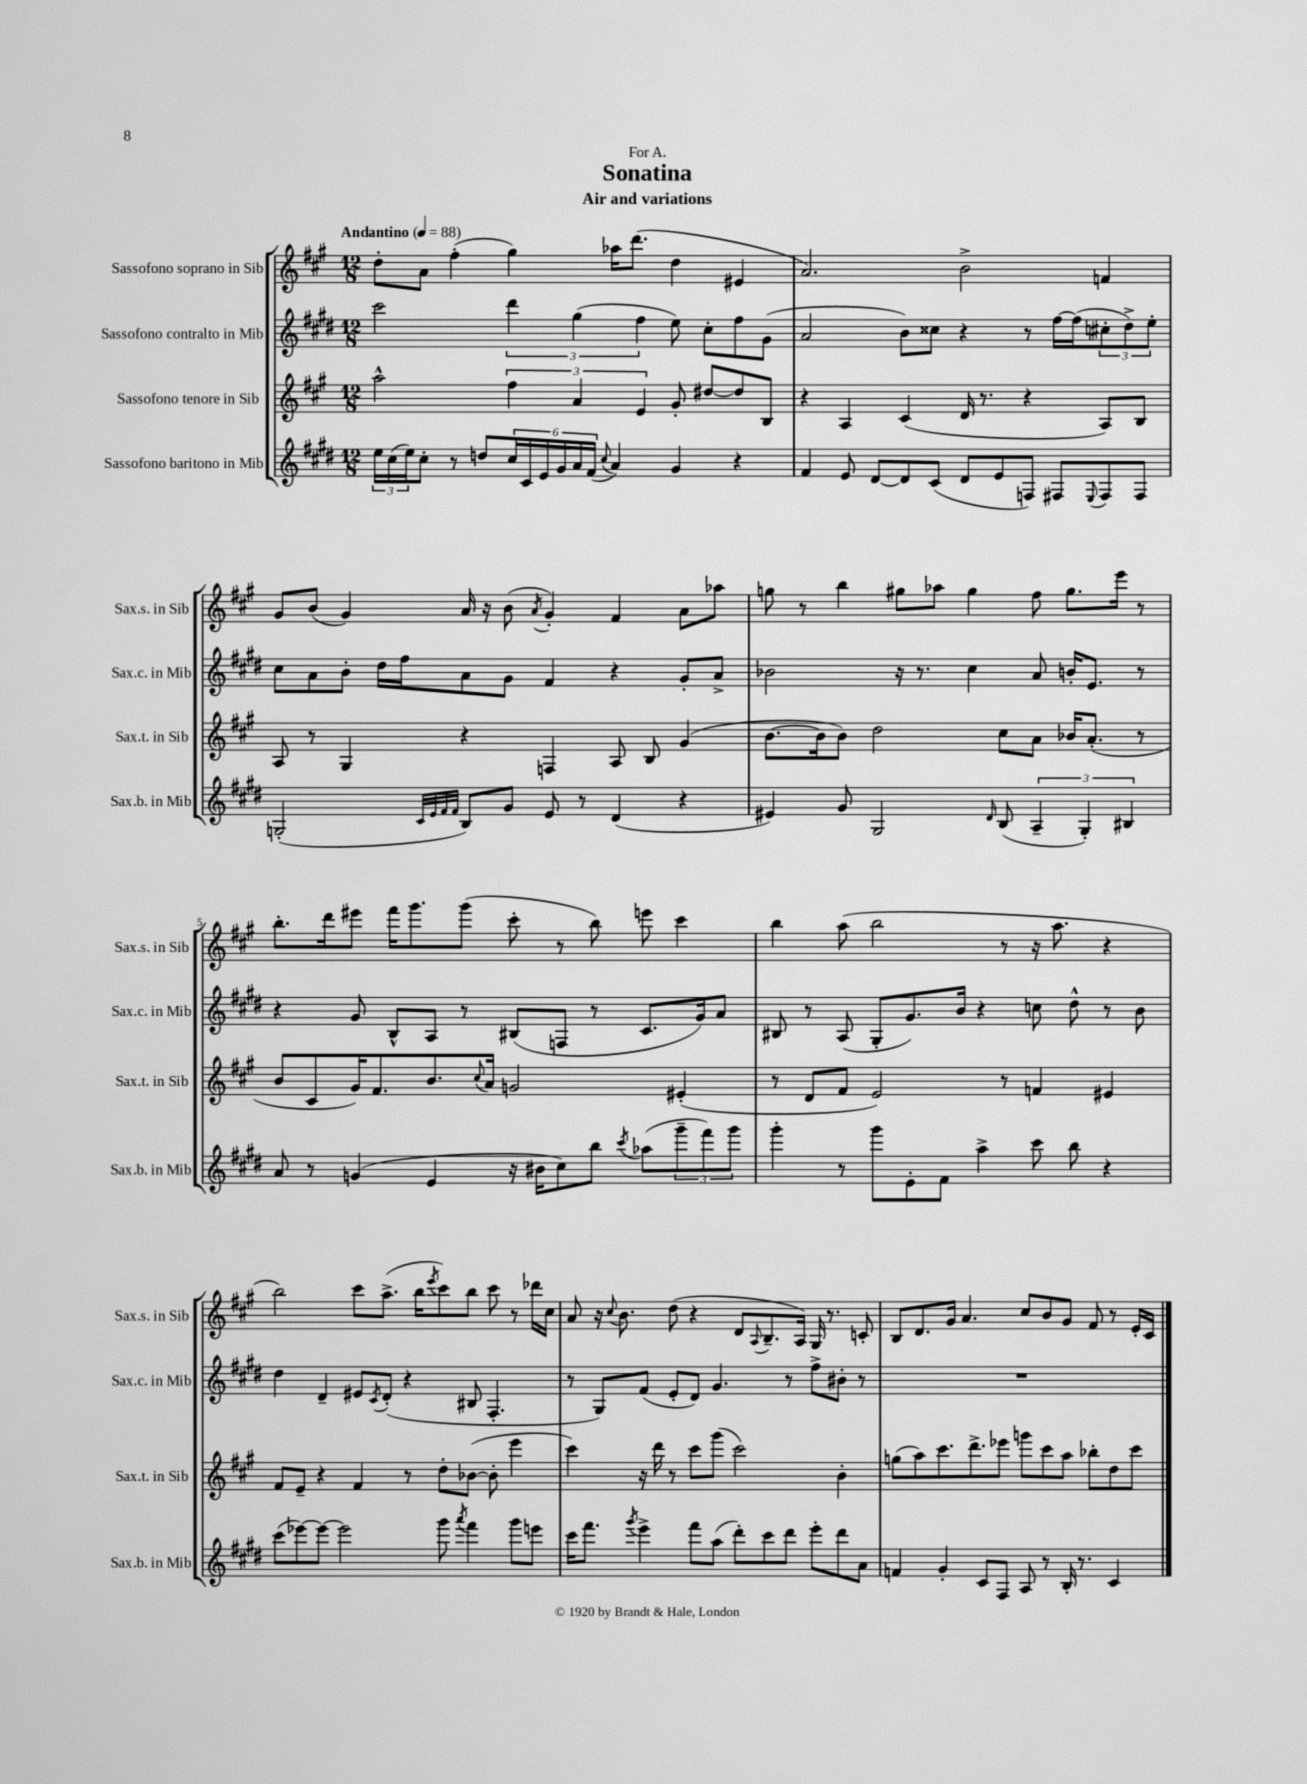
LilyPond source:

\header { title = "Sonatina" subtitle = "Air and variations" dedication = "For A." }
<<
\new StaffGroup <<
\new Staff = "s0" \with { instrumentName = "Sassofono soprano in Sib" shortInstrumentName = "Sax.s. in Sib" } {
    \clef treble \key a \major \numericTimeSignature \time 12/8 \tempo "Andantino" 4 = 88
    d''8-. a'8 fis''4-.( gis''4) aes''16 d'''8.( d''4 eis'4 |
    a'2.) b'2-> f'4 |
    gis'8 b'8( gis'4) a'16 r16 b'8( \acciaccatura { a'8 } gis'4-.) fis'4 a'8 aes''8 |
    g''8 r8 b''4 gis''8 aes''8 gis''4 fis''8 gis''8. e'''16 r8 |
    b''8.-. d'''16 eis'''8 fis'''16 gis'''8. gis'''8( cis'''8-. r8 b''8) e'''8 cis'''4 |
    b''4 a''8( b''2 r8 r16 a''8. r4 |
    b''2) cis'''8 a''8.->( b''16 \acciaccatura { e'''8 } cis'''8) b''8 cis'''8 r8 des'''16 cis''16 |
    a'8 r16 \appoggiatura { cis''8 } b'8. d''8( r4 d'8 \appoggiatura { a8 } b8.-- a16) gis16 r8. c'8-. |
    b8 d'8. gis'16 a'4. cis''8 b'8 gis'8 fis'8 r8 e'16-. cis'16 \bar "|." |
}
\new Staff = "s1" \with { instrumentName = "Sassofono contralto in Mib" shortInstrumentName = "Sax.c. in Mib" } {
    \clef treble \key e \major \numericTimeSignature \time 12/8
    cis'''2 \tuplet 3/2 { dis'''4 gis''4( fis''4 } e''8) cis''8-. fis''8 gis'8( |
    a'2 b'8) cisis''8 r4 r8 fis''16~ fis''16( \tuplet 3/2 { cis''8-. dis''8->) e''8-. } |
    cis''8 a'8 b'8-. dis''16 fis''16 a'8 gis'8 fis'4 r4 gis'8-. a'8-> |
    bes'2 r16 r8. cis''4 a'8 b'16-. e'8. r8 |
    r4 gis'8 b8-^ a8 r8 bis8( f8 r8 cis'8. gis'16) a'8 |
    bis8 r8 a8( gis8-. gis'8.) b'16 r4 c''8 dis''8-^ r8 b'8 |
    dis''4 dis'4-- eis'8 \acciaccatura { cis'8 } dis'8-.( r4 bis8 fis4.-. |
    r8 gis8) fis'8( e'8-. dis'8) gis'4. r8 fis''8-> bis'8-. r8 |
    R1. \bar "|." |
}
\new Staff = "s2" \with { instrumentName = "Sassofono tenore in Sib" shortInstrumentName = "Sax.t. in Sib" } {
    \clef treble \key a \major \numericTimeSignature \time 12/8
    a''2-^ \tuplet 3/2 { fis''4 a'4 e'4 } gis'8-. dis''8~ dis''8 b8 |
    r4 a4 cis'4( d'16 r8. r4 a8) b8 |
    a8 r8 gis4 r4 f4 a8 b8 gis'4( |
    b'8.~ b'16 b'8) d''2 cis''8 a'8 bes'16 a'8.-.( r8 |
    b'8 cis'8 gis'16) fis'8. b'8. \appoggiatura { cis''8 } a'16 g'2 eis'4-.( |
    r8 d'8 fis'8 e'2) r8 f'4 eis'4 |
    fis'8 e'8-- r4 fis'4 r8 d''8-. bes'8~( bes'8-. e'''4 |
    cis'''4) r16 d'''16 r8 cis'''8 gis'''8( cis'''2) b'4-. |
    g''8( a''8) cis'''8. d'''8.-> ees'''8 g'''8 cis'''8 a''8 bes''8-. d''8 cis'''8 \bar "|." |
}
\new Staff = "s3" \with { instrumentName = "Sassofono baritono in Mib" shortInstrumentName = "Sax.b. in Mib" } {
    \clef treble \key e \major \numericTimeSignature \time 12/8
    \tuplet 3/2 { e''16 cis''16( e''16) } cis''8-. r8 d''8 \tuplet 6/4 { cis''16 cis'16 e'16 gis'16 a'16 fis'16( } \appoggiatura { cis''8 } a'4) gis'4 r4 |
    fis'4 e'8 dis'8~ dis'8 cis'8( dis'8 e'8 f8) fis8 \appoggiatura { e8 } fis8 fis8 |
    g2-.( \grace { cis'32 e'32 fis'32 fis'32 } b8) gis'8 e'8 r8 dis'4( r4 |
    eis'4) gis'8 gis2 \grace { dis'16 } b8( \tuplet 3/2 { a4-- gis4-.) bis4 } |
    a'8 r8 g'4( e'4 r16 bis'16 cis''8) b''8 \acciaccatura { cis'''8 } aes''8( \tuplet 3/2 { gis'''8-- fis'''8) gis'''8 } |
    gis'''4-. r8 gis'''8 e'8-. fis'8 a''4-> cis'''8 b''8 r4 |
    cis'''8( ees'''8~) ees'''8~ ees'''2 gis'''8 \acciaccatura { a'''8 } fis'''4 gis'''8 e'''8 |
    cis'''16 fis'''8. \acciaccatura { gis'''8 } e'''4-> fis'''8 a''8( dis'''8-.) cis'''8 dis'''8 e'''8-. dis'''8 a'8 |
    f'4 gis'4-. cis'8 fis8 a8 r8 b16-. r8. cis'4 \bar "|." |
}
>>
>>
\layout { \context { \Score \override BarNumber.break-visibility = ##(#f #t #t) barNumberVisibility = #(every-nth-bar-number-visible 5) } }
